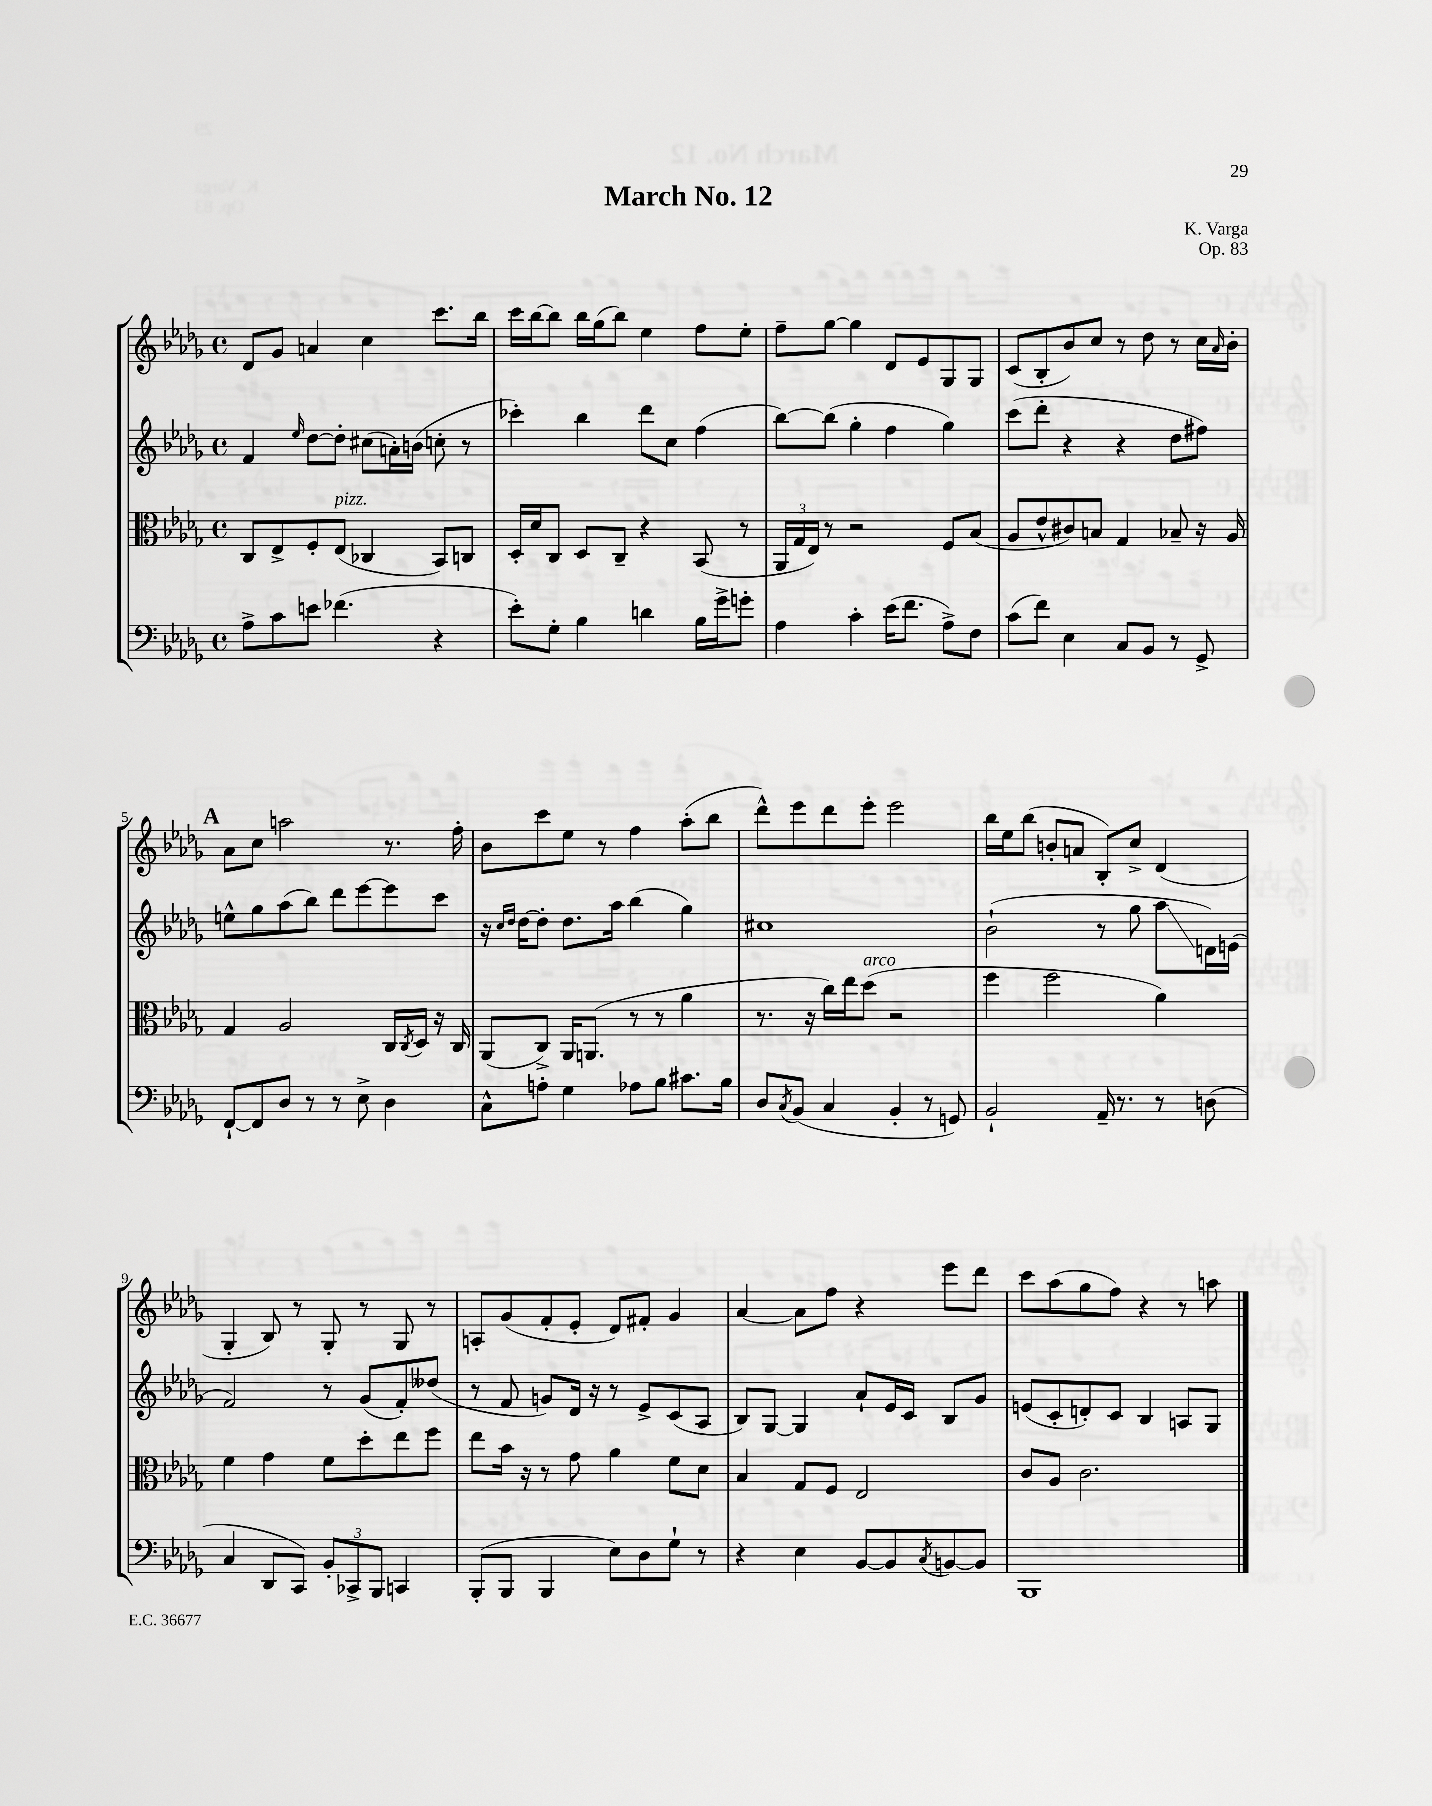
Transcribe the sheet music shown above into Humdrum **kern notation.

**kern	**kern	**kern	**kern
*staff4	*staff3	*staff2	*staff1
*clefF4	*clefC3	*clefG2	*clefG2
*k[b-e-a-d-g-]	*k[b-e-a-d-g-]	*k[b-e-a-d-g-]	*k[b-e-a-d-g-]
*M4/4	*M4/4	*M4/4	*M4/4
*met(c)	*met(c)	*met(c)	*met(c)
8A-^	8C	4f	8d-
8c	8E-^	.	8g-
.	.	16qqee-	.
8e	8F'	[8dd-	4a
(4.f-	(8E-	8dd-']	.
.	4C-	(8cc#	4cc
.	.	16a')	.
.	.	(16b	.
4r	8BB-)	8cc'	8.ccc
.	8C	8r	.
.	.	.	16bb-
=	=	=	=
8e-')	16D-'	4ccc-')	16ccc
.	16d-	.	[16bb-
8G-'	8C	.	8bb-]
4B-	8D-	4bb-	16bb-
.	.	.	(16gg-
.	8C~	.	8bb-)
4d	4r	8ddd-	4ee-
.	.	8cc	.
16B-	(8BB-	(4ff	8ff
16g-^	.	.	.
8g'	8r	.	8ee-'
=	=	=	=
4A-	24AA-	[8bb-)	8ff~
.	24G-	.	.
.	24E-)	.	.
.	8r	(8bb-]	[8gg-
4c'	2r	4gg-'	4gg-]
(16e-	.	4ff	8d-
8.f	.	.	.
.	.	.	8e-
8A-^)	8F	4gg-)	8G-
8F	(8B-	.	8G-
=	=	=	=
(8c	8A-	(8ccc	(8c
8f)	8e-^^	8ddd-'	8B-'
4E-	8c#)	4r	8b-)
.	8B	.	8cc
8C	4G-	4r	8r
8BB-	.	.	8dd-
8r	8B-~	8dd-	8r
8GG-^	16r	8ff#)	16cc
.	.	.	16qqa-
.	16A-	.	16b-'
=	=	=	=
[8FF`	4G-	8ee^^	8a-
8FF]	.	8gg-	8cc
8D-	2A-	(8aa-	2aa
8r	.	8bb-)	.
8r	.	8ddd-	.
8E-^	.	[8eee-	.
4D-	16C	8eee-]	8.r
.	8qC	.	.
.	16D-	.	.
.	16r	8ccc	.
.	16C	.	16ff'
=	=	=	=
8C^^	(8AA-	16r	8b-
.	.	16qqcc	.
.	.	16qqdd-	.
.	.	[16dd-	.
8A'	8C^)	8dd-']	8ccc
4G-	16AA-	8.dd-	8ee-
.	(8.AA	.	.
.	.	.	8r
.	.	16aa-	.
8A-	8r	(4bb-	4ff
8B-	8r	.	.
8.c#	4a-	4gg-)	(8aa-'
.	.	.	8bb-
16B-	.	.	.
=	=	=	=
8D-	8.r	1cc#	8ddd-^^)
8qC	.	.	.
(8BB-	.	.	8eee-
.	16r	.	.
4C	16cc)	.	8ddd-
.	16ee-	.	.
.	(8dd-	.	8eee-'
4BB-'	2r	.	2eee-
8r	.	.	.
8GG)	.	.	.
=	=	=	=
2BB-`	4ff	(2b-`	16bb-
.	.	.	16ee-
.	.	.	(8bb-
.	2ff	.	8b'
.	.	.	8a
16AA-~	.	8r	8B-')
8.r	.	.	.
.	.	8gg-	8cc^
8r	4a-)	8aa-	(4d-
(8D	.	16d)	.
.	.	(16e	.
=	=	=	=
4C	4f	2f)	4G-'
8DD-	4g-	.	8B-)
8CC)	.	.	8r
12BB-'	8f	8r	8G-'
12CC-^	.	.	.
.	8dd-'	(8g-	8r
12BBB-	.	.	.
4CC	8ee-	8f')	8G-
.	8ff	(8dd--	8r
=	=	=	=
(8BBB-'	8ee-	8r	8A'
8BBB-	16b-	8f	(8g-
.	16r	.	.
4BBB-	8r	8g)	8f'
.	8g-	16d-	8e-'
.	.	16r	.
8E-)	4a-	8r	8d-)
8D-	.	8e-^	8f#'
8G-`	8f	(8c	4g-
8r	8d-	8A-	.
=	=	=	=
4r	4B-	8B-)	[4a-
.	.	[8G-	.
4E-	8G-	4G-]	8a-]
.	8F	.	8ff
[8BB-	2E-	8a-`	4r
8BB-]	.	16e-	.
.	.	16c	.
8qC	.	.	.
[8BB	.	8B-	8eee-
8BB]	.	8g-	8ddd-
=	=	=	=
1BBB-	8c	(8e	8ccc
.	8A-	8c'	(8aa-
.	2.c	8d')	8gg-
.	.	8c	8ff)
.	.	4B-	4r
.	.	8A	8r
.	.	8G-	8aa
==	==	==	==
*-	*-	*-	*-
